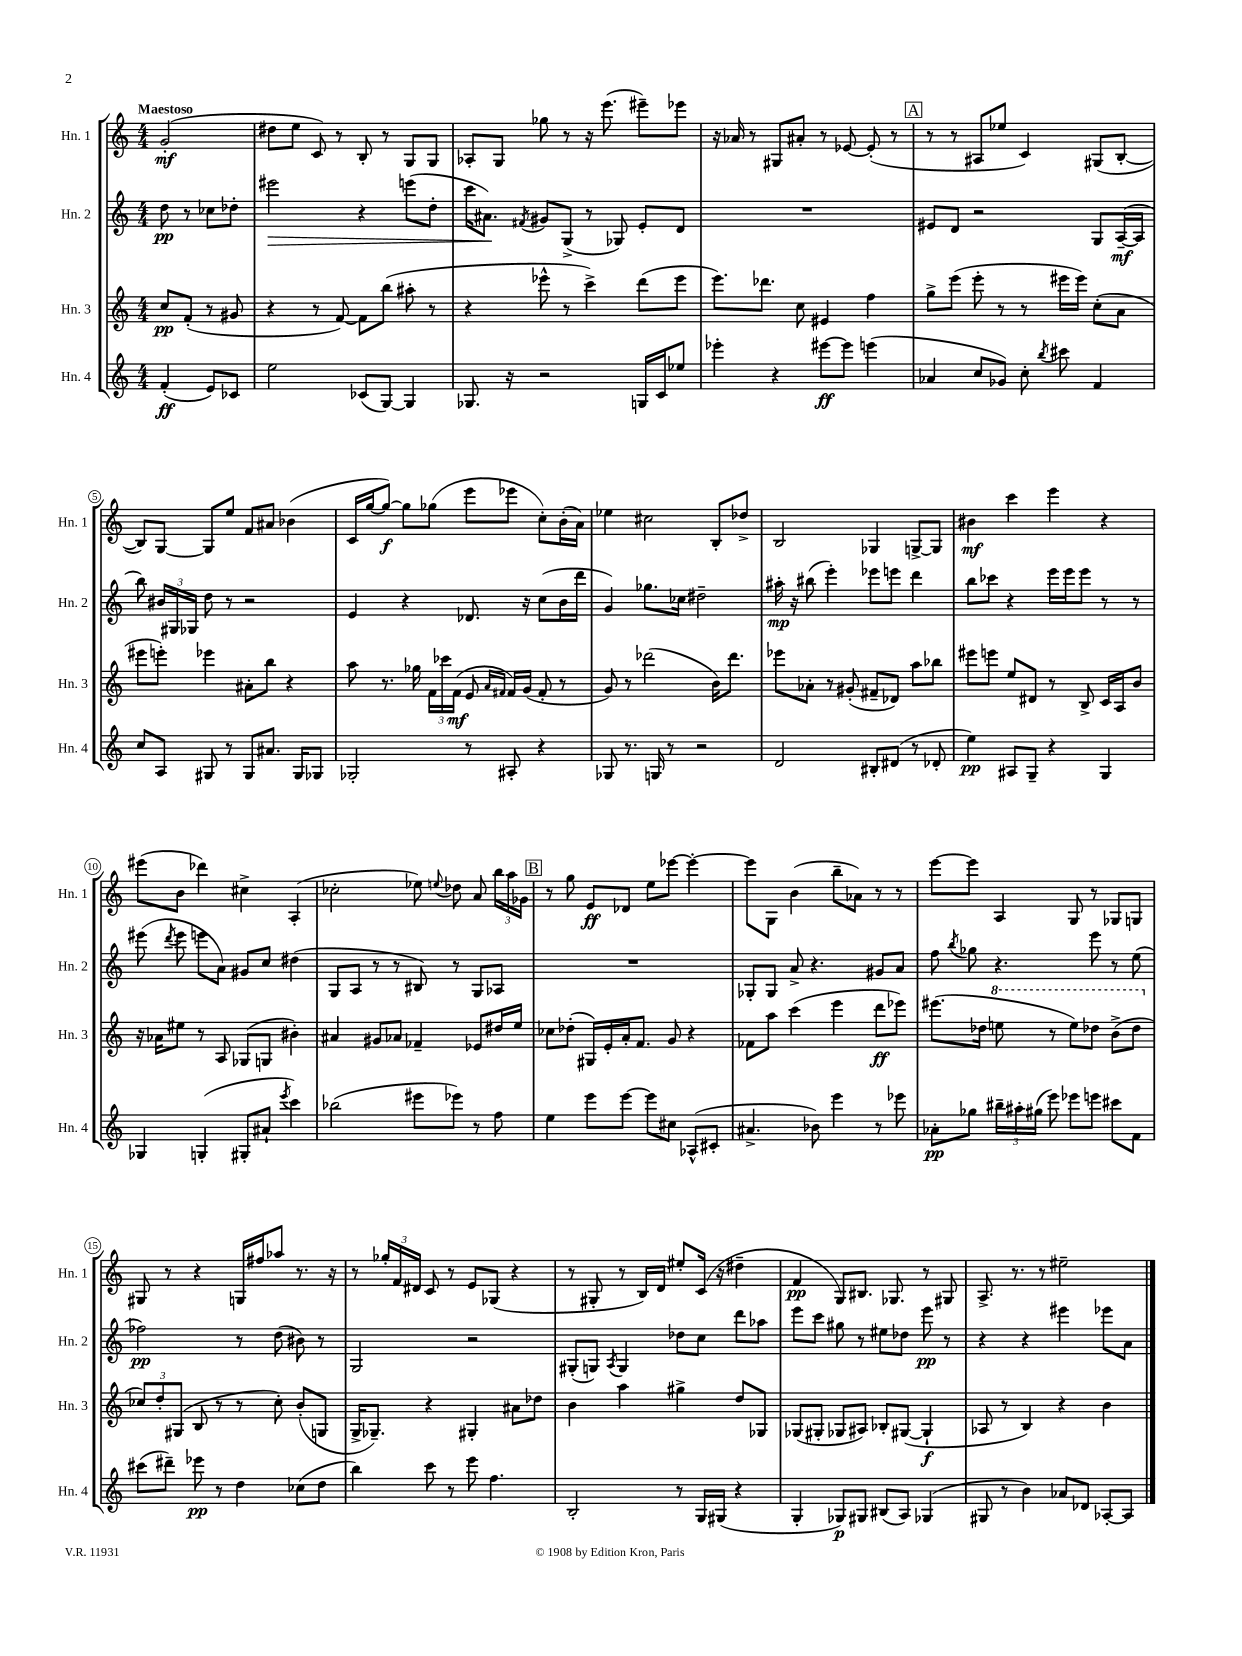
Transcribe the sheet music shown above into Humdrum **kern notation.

**kern	**kern	**kern	**kern
*staff4	*staff3	*staff2	*staff1
*clefG2	*clefG2	*clefG2	*clefG2
*k[]	*k[]	*k[]	*k[]
*M4/4	*M4/4	*M4/4	*M4/4
(4f'	8cc	8dd	(2g'
.	(8f'	8r	.
8e)	8r	8cc-	.
8c-	8g#	8dd-'	.
=	=	=	=
2ee	4r	2eee#	8dd#
.	.	.	8ee
.	8r	.	8c)
.	[8f)	.	8r
(8c-	8f]	4r	8B'
[8G)	(8bb	.	8r
4G]	8aa#'	(8eee	8G
.	8r	8dd'	8G
=	=	=	=
8.G-	4r	16ccc	8A-'
.	.	8.a#)	.
.	.	.	8G
16r	.	.	.
.	.	8qf#	.
2r	8eee-^^	8g#	8gg-
.	8r	(8G^	8r
.	4ccc^)	8r	16r
.	.	.	(8.eee
.	.	8G-)	.
16G	(8ddd	8e'	8eee#~)
16c	.	.	.
8ee-	8eee-	8d	8eee-
=	=	=	=
4eee-'	8.eee)	1r	16r
.	.	.	16a-
.	.	.	8r
.	8.ddd-	.	.
4r	.	.	8G#
.	8cc	.	8a#'
[8eee#	4e#	.	8r
8eee#]	.	.	[8e-
(4eee	4ff	.	(8e-']
.	.	.	8r
=	=	=	=
4a-	8gg^	8e#	8r
.	(8eee	8d	8r
8cc	8eee'	2r	8A#
8g-)	8r	.	8ee-
8cc'	8r	.	4c)
8qbb	.	.	.
8ccc#	16eee#	.	.
.	16eee#)	.	.
4f	(8cc'	8G	(8G#
.	8a	([16A~	[8B'
.	.	16A]	.
=	=	=	=
8cc	8eee#	8bb)	8B])
8A	8eee')	24b#	[8G
.	.	24G#	.
.	.	24G-	.
8G#	4eee-	8dd	8G]
8r	.	8r	8ee
8G#	8a#'	2r	8f
8.a#	8bb	.	8a#
.	4r	.	(4b-
16G#	.	.	.
8G-	.	.	.
=	=	=	=
2G-'	8aa	4e	16c
.	.	.	[16gg
.	8.r	.	8gg_)
.	.	4r	8gg]
.	16gg-	.	.
.	24f	.	(8gg-
.	24ccc-	.	.
.	(24f	.	.
8r	8e	8.d-	8eee
.	16qqa	.	.
.	16qqf#	.	.
8A#'	16f#)	.	8eee-
.	(16g	16r	.
4r	8f#'	(8cc	8cc')
.	8r	16b	(16b'
.	.	16ddd	16a)
=	=	=	=
8G-	8g)	4g)	4ee-
8.r	8r	.	.
.	(2ddd-	8.gg-	2cc#
16G	.	.	.
8r	.	.	.
.	.	16cc-	.
2r	.	2dd#~	.
.	16b)	.	8B'
.	8.ddd-	.	.
.	.	.	8dd-^
=	=	=	=
2d	8eee-	16aa#'	2B
.	.	16r	.
.	8a-'	(8bb#	.
.	8r	4eee')	.
.	(8g#'	.	.
8B#'	8f#~	8eee-	4G-
(8d#	8d-)	8eee	.
8r	8aa	4ddd	[8G^
8d-'	8bb-	.	8G]
=	=	=	=
4ee)	8eee#	8bb	4b#
.	8eee	8ccc-	.
8A#	8ee	4r	4ccc
8G~	8d#	.	.
4r	8r	16eee	4eee
.	.	16eee	.
.	8B^	8eee	.
4G	16c	8r	4r
.	16A	.	.
.	8b	8r	.
=	=	=	=
4G-	16r	(8eee#	(8eee#
.	16a-	.	.
.	.	8qddd	.
.	8ee#	8eee#	8b
(4G'	8r	8eee	4ddd-)
.	8A	8a)	.
8G#'	(8G-	8g#	4cc#^
8a#`	8G	8cc	.
8qeee	.	.	.
4ccc)	4b#')	(4dd#	(4A'
=	=	=	=
(2bb-	4a#	8G	2cc-'
.	.	8A	.
.	8g#	8r	.
.	8a-	8r	.
8eee#	4f-~	8B#)	8ee-)
.	.	.	8qqee
8eee-)	.	8r	8dd-
8r	8e-	8G	8a
8ff	16dd#	8A-	24bb
.	.	.	24aa
.	16ee	.	.
.	.	.	24g-
=	=	=	=
4ee	8cc-	1r	8r
.	(8dd-'	.	8gg
8eee	16G#)	.	8e
.	16e'	.	.
[8eee	16a'	.	8d-
.	8.f	.	.
8eee]	.	.	8ee
8cc#	8g	.	[8eee-
(8A-^^	4r	.	4eee-'_
8c#'	.	.	.
=	=	=	=
4.a#^	8f-	8G-'	8eee-]
.	8aa	8G-	8G
.	(4ccc	8a^	(4b
8b-)	.	4.r	.
4eee	4eee	.	8bb~
.	.	.	8a-)
8r	8ddd	8g#	8r
8eee-	8eee-)	8a	8r
=	=	=	=
8a-'	(8.eee#	8ff	[8eee
.	.	8qbb	.
8gg-	.	8gg-	8eee]
.	16dd-	.	.
24bb#~	8eee	4.r	4A
24aa#'	.	.	.
(24gg#	.	.	.
8eee)	8r	.	.
8eee-	8eee)	.	8G
8eee	8ddd-	8eee	8r
8ccc#	(8bb^	8r	8G-
8f	8ddd-	(8ee	8G
=	=	=	=
(8ccc#	12cc-)	2ff-)	8G#
.	12dd'	.	.
8ddd#~)	.	.	8r
.	(12G#	.	.
8eee-	8B	.	4r
8r	8r	.	.
4dd	8r	8r	16G
.	.	.	16ff#
.	8cc-')	(8dd	8aa-
(8cc-	(8b'	8b#)	8.r
8dd	8G	8r	.
.	.	.	16r
=	=	=	=
4bb)	16G^	2G	8r
.	8.G-~)	.	.
.	.	.	24gg-'
.	.	.	24f
.	.	.	24d#
8ccc	4r	.	8c
8r	.	.	8r
8eee	4G#'	2r	8e
4.ff	.	.	(8G-
.	8a#	.	4r
.	8dd-	.	.
=	=	=	=
2B'	4b	(8G#'	8r
.	.	8G)	8G#'
.	.	8qA	.
.	4aa	4G	8r
.	.	.	16B)
.	.	.	16d
8r	4gg#^	8dd-	8ee#'
16G	.	8cc	(16c
(16G#	.	.	16r
4r	8dd	8ddd	4dd#~
.	8G-	8aa-	.
=	=	=	=
4G'	(8G-	8eee	4f
.	8G#'	8ccc	.
8G-)	8G-	8gg#	8G)
8G#	8A#)	8r	8.B#
(8B#	8B-'	8ee#	.
.	.	.	8.G-
8A)	([8G#	8dd-	.
(4G-	4G#`]	8eee	8r
.	.	8r	8G#
=	=	=	=
8G#	8A-	4r	8.A^
8r	8r	.	.
.	.	.	8.r
4b)	4B)	4r	.
.	.	.	8r
8a-	4r	4eee#	2ee#~
8d-	.	.	.
[8A-'	4b	8eee-	.
8A-]	.	8a	.
==	==	==	==
*-	*-	*-	*-
